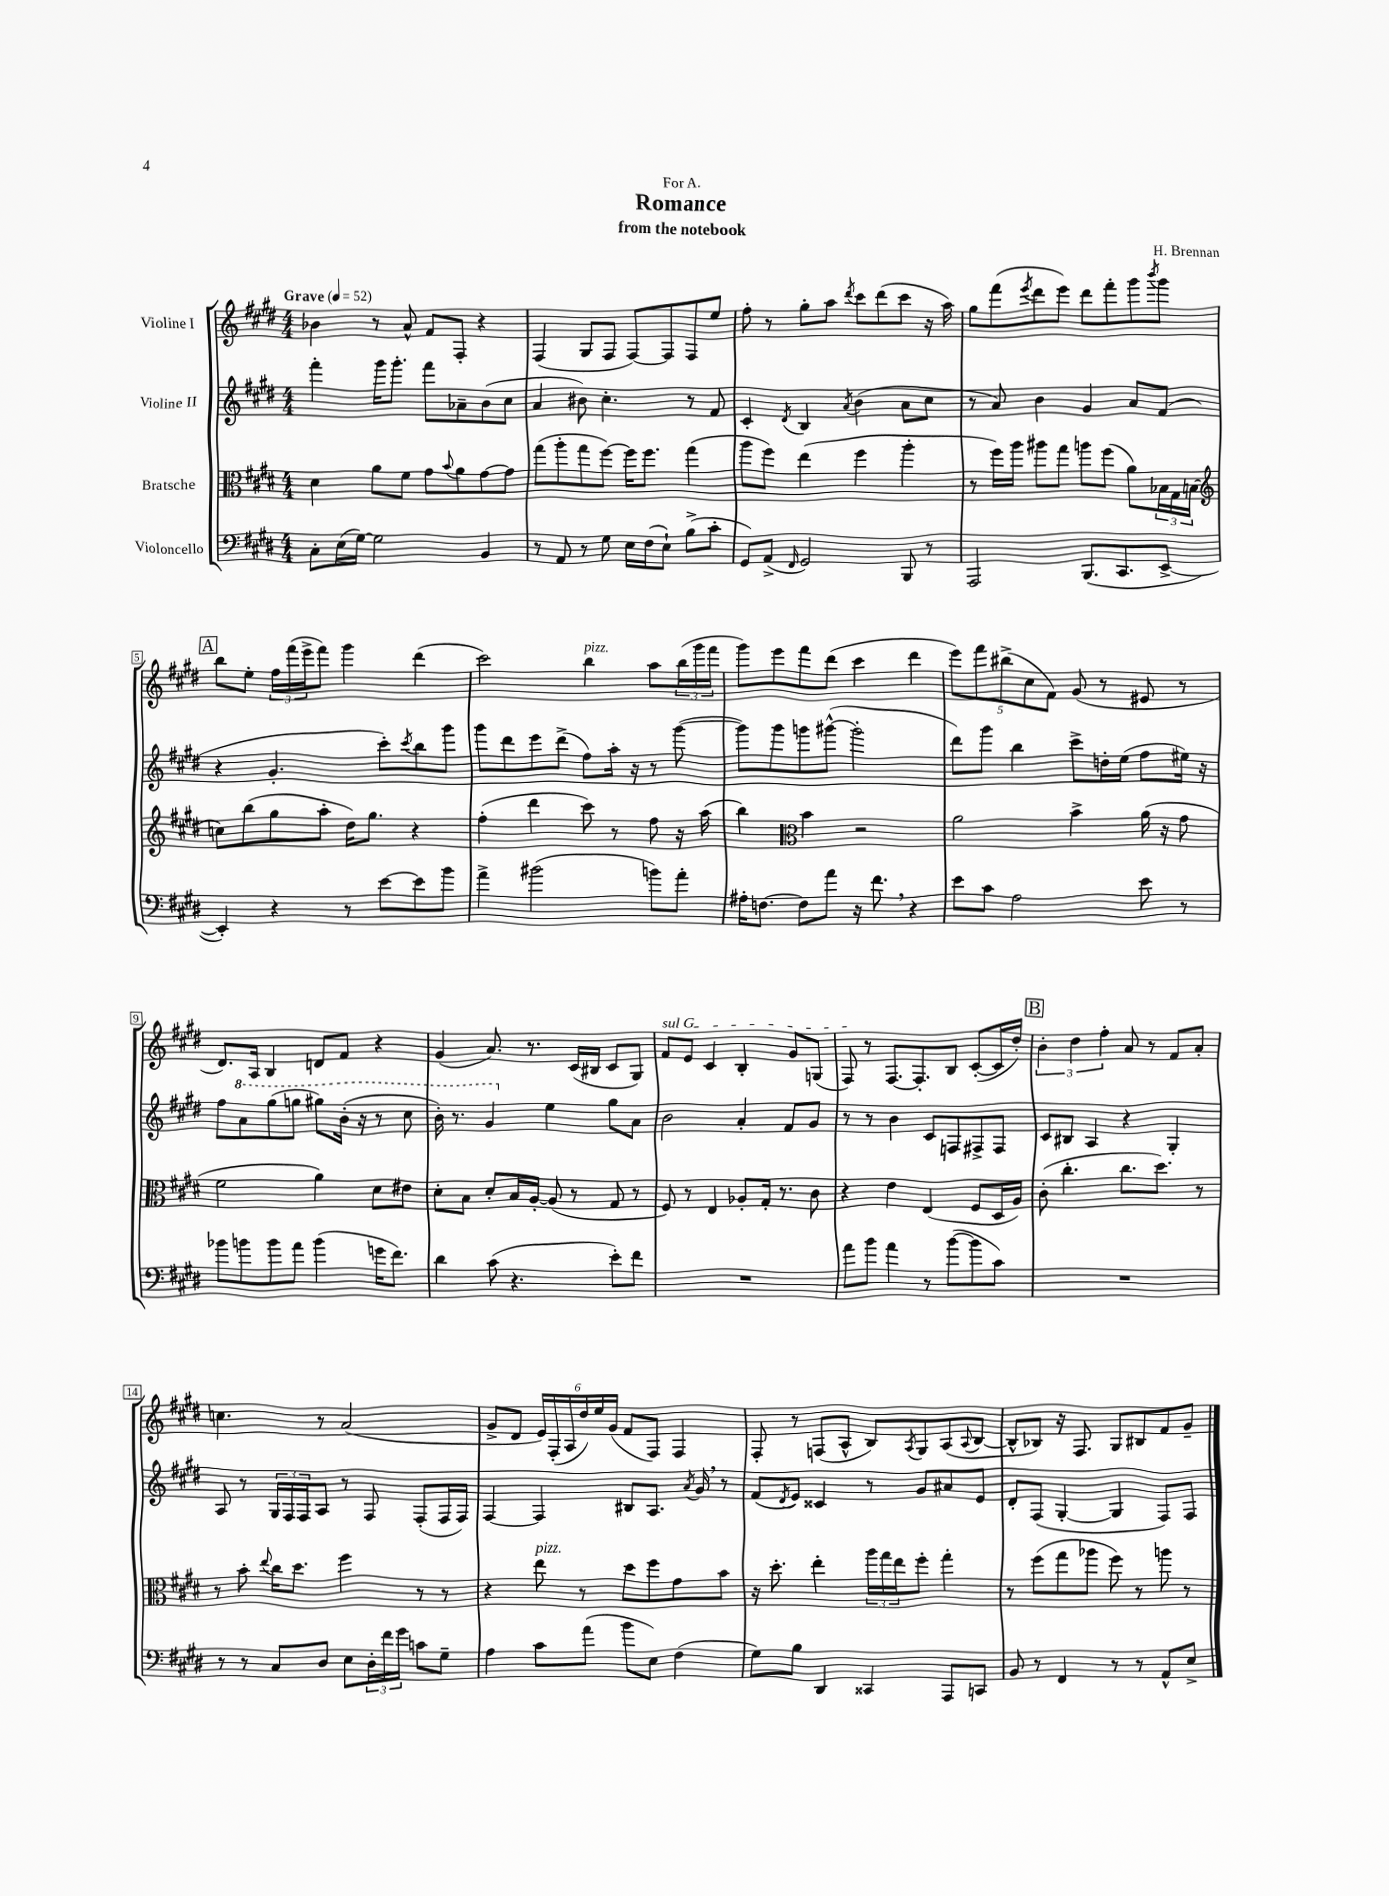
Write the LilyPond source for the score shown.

\header { title = "Romance" composer = "H. Brennan" subtitle = "from the notebook" dedication = "For A." }
<<
\new StaffGroup <<
\new Staff = "s0" \with { instrumentName = "Violine I" } {
    \clef treble \key e \major \numericTimeSignature \time 4/4 \tempo "Grave" 4 = 52
    bes'4 r8 a'8-^ fis'8 fis8-. r4 |
    fis4( gis8 fis8 fis8~) fis8 fis8 e''8 |
    fis''8-. r8 gis''8-. a''8 \acciaccatura { dis'''8 } cis'''8 dis'''8( cis'''8 r16 a''16) |
    gis''8 fis'''8( \acciaccatura { e'''8 } dis'''8 e'''8) dis'''8 fis'''8-. gis'''8 \acciaccatura { b'''8 } gis'''8 |
    \mark \markup { \box "A" } b''8 e''8-. \tuplet 3/2 { fis''16 fis'''16( e'''16-> } fis'''8) gis'''4 dis'''4( |
    cis'''2) b''4^\markup { \italic "pizz." } a''8 \tuplet 3/2 { b''16( gis'''16 fis'''16 } |
    gis'''8) e'''8 fis'''8 dis'''8( cis'''4 dis'''4 |
    \tuplet 5/4 { e'''8) fis'''8 bis''8->( cis''8 fis'8) } gis'8( r8 eis'8 r8 |
    dis'8.) a16 b4 d'8 fis'8 r4 |
    gis'4( a'8.) r8. cis'16( bis16 cis'8 gis8) |
    \once \override TextSpanner.bound-details.left.text = \markup { \italic "sul G" } fis'8\startTextSpan e'8 cis'4 b4-. gis'8 g8( |
    fis8\stopTextSpan) r8 fis8.~ fis8.-. b8 cis'8~-.( cis'16 dis''16-.) |
    \mark \markup { \box "B" } \tuplet 3/2 { b'4-. dis''4 fis''4-. } a'8 r8 fis'8 a'8-. |
    c''4. r8 a'2( |
    gis'8-> dis'8 \tuplet 6/4 { e'16) fis16-.( a16 dis''16) e''16 gis'16( } fis'8 fis8) fis4 |
    fis8-. r8 f8( a8-^ b8) \acciaccatura { a8 } gis8 a8( \appoggiatura { a8 } b8~ |
    b8-^ bes8) r16 fis8. gis8 bis8 fis'8 gis'8-- \bar "|." |
}
\new Staff = "s1" \with { instrumentName = "Violine II" } {
    \clef treble \key e \major \numericTimeSignature \time 4/4
    fis'''4-. gis'''16 gis'''8.-. fis'''8 aes'8-- b'8( cis''8 |
    a'4 bis'8) cis''4.-. r8 fis'8 |
    cis'4-. \acciaccatura { dis'8 } b4 \acciaccatura { a'8 } b'4( a'8 cis''8 |
    r8 a'8) b'4 gis'4 a'8 fis'8( |
    \mark \markup { \box "A" } r4 gis'4.-. cis'''8-.) \acciaccatura { cis'''8 } b''8 gis'''8 |
    gis'''8 dis'''8 e'''8 dis'''8->( fis''8) a''16-. r16 r8 gis'''8~( |
    gis'''8) gis'''8 g'''8 gis'''8~-^( gis'''2-. |
    dis'''8) gis'''8 b''4 cis'''8-> d''16-. e''16( fis''8 eis''16) r16 |
    fis''8 \ottava #1 a''8 gis'''8( g'''8 gis'''8) b''16-.( r16 r8 cis'''8 |
    b''16-.) r8. gis''4 \ottava #0 e''4 gis''8 a'8 |
    b'2 a'4-. fis'8 gis'8 |
    r8 r8 b'4 cis'8 f8 fis8-> fis8 |
    \mark \markup { \box "B" } cis'8 bis8 a4 r4 gis4-. |
    a8 r8 \tuplet 3/2 { gis16 fis16 fis16 } a8 r8 fis8 fis8-.( fis16 fis16) |
    fis4~ fis4 bis8 a8. \acciaccatura { a'8 } gis'16 \breathe r8 |
    fis'8( \acciaccatura { dis'8 } e'8) cisis'4 r8 gis'8 ais'8 e'8 |
    dis'8-. fis8( gis4~-. gis4 fis8) fis8 \bar "|." |
}
\new Staff = "s2" \with { instrumentName = "Bratsche" } {
    \clef alto \key e \major \numericTimeSignature \time 4/4
    dis'4 a'8 fis'8 gis'8 \appoggiatura { b'8 } a'8 gis'8~ gis'8 |
    gis''8( a''8-. gis''8 fis''8~) fis''16 fis''8. gis''4( |
    a''8 fis''8) e''4( fis''4 a''4-. |
    r8 fis''16) a''16 ais''8 gis''8 a''8 fis''8( a'8) \tuplet 3/2 { bes16 gis16 b16( } |
    \mark \markup { \box "A" } \clef treble c''8) b''8( gis''8 a''8-. dis''16) gis''8. r4 |
    fis''4-.( dis'''4 cis'''8) r8 fis''8 r16 a''16( |
    b''4) \clef alto b'4 r2 |
    a'2 b'4-> a'16( r16 gis'8 |
    fis'2 a'4) dis'8 eis'8 |
    dis'8-. b8 dis'8-. b16 a16~-. a8( r8 gis8 r8 |
    fis8) r8 e4 aes8-. gis16-. r8. cis'8 |
    r4 e'4 e4( fis8 dis16 a16) |
    \mark \markup { \box "B" } cis'8-.( cis''4.-. cis''8. dis''8.) r8 |
    r8 b'8-. \appoggiatura { e''8 } cis''16 dis''8. fis''4 r8 r8 |
    r4 e''8^\markup { \italic "pizz." } r8 dis''8 fis''8 gis'8 b'8 |
    r16 dis''8.-. e''4-. \tuplet 3/2 { a''16 gis''16 e''16 } fis''8-. gis''4-. |
    r8 fis''8( gis''8 aes''8 fis''8) r8 a''8 r8 \bar "|." |
}
\new Staff = "s3" \with { instrumentName = "Violoncello" } {
    \clef bass \key e \major \numericTimeSignature \time 4/4
    cis8-. e16( gis16~) gis2 b,4 |
    r8 a,8 r8 gis8 e16 fis16( e8-!) b8->( cis'8-. |
    gis,8) a,8->( \grace { fis,16 } gis,2) b,,8 r8 |
    a,,2 b,,8.( cis,8. e,8~-> |
    \mark \markup { \box "A" } e,4-.) r4 r8 e'8~ e'8 b'8 |
    a'4-> bis'2( b'8) a'8-. |
    ais16-. f8.~ f8 a'8 r16 fis'8. \breathe r4 |
    e'8 cis'8 a2 e'8 r8 |
    bes'8 b'8 b'8 a'8 b'4( g'16 fis'8.) |
    dis'4 cis'8( r4. e'8-.) fis'8 |
    R1 |
    a'8 b'8 a'4 r8 b'8~( b'8 cis'8) |
    \mark \markup { \box "B" } R1 |
    r8 r8 cis8 dis8 e8 \tuplet 3/2 { dis16-. fis'16 gis'16 } c'8 gis8-- |
    a4 cis'8 a'8( b'8 e8) fis4( |
    gis8) b8 dis,4 cisis,4 a,,8 c,8 |
    b,8 r8 fis,4 r8 r8 a,8-^ e8-> \bar "|." |
}
>>
>>
\layout { \context { \Score \override BarNumber.stencil = #(make-stencil-boxer 0.1 0.3 ly:text-interface::print) } }
